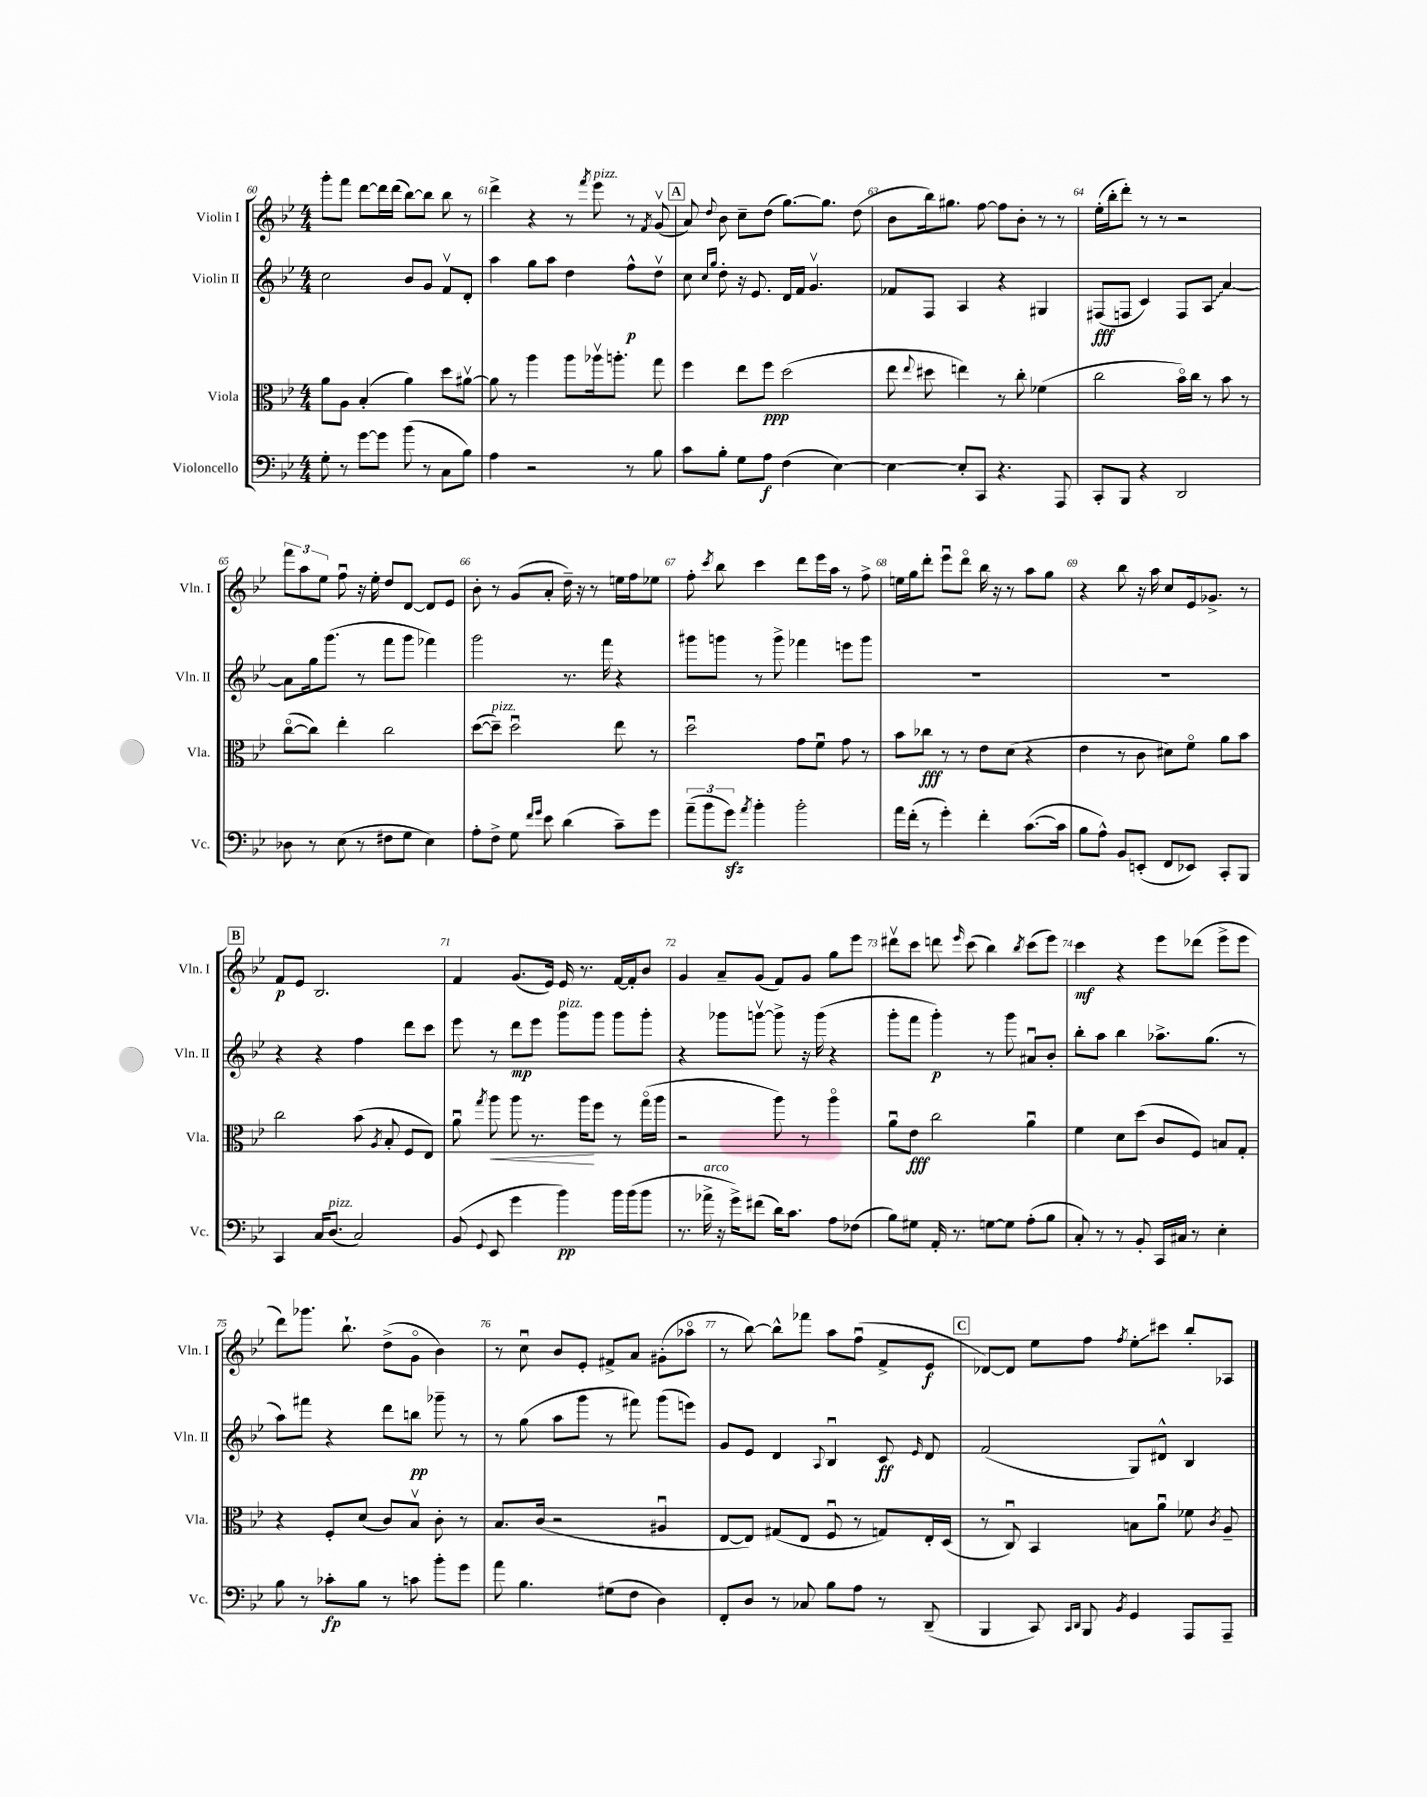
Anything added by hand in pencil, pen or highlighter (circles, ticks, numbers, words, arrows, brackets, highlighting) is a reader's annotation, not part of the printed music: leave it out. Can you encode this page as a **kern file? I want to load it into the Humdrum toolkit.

**kern	**kern	**kern	**kern
*staff4	*staff3	*staff2	*staff1
*clefF4	*clefC3	*clefG2	*clefG2
*k[b-e-]	*k[b-e-]	*k[b-e-]	*k[b-e-]
*M4/4	*M4/4	*M4/4	*M4/4
8G'\	8a\L	2cc\	8ggg'\L
8r	8A\J	.	8fff\J
[8g\L	(4B-'/	.	[8ddd\L
8g\]J	.	.	16ddd\]L
.	.	.	(16ddd\JJ
(8b-\	4a\)	8b-/L	[8bb-\L)
8r	.	8g/J	8bb-\]J
8C\L	8dd\L	8fv/L	8bb-\
8B-\J)	[8a#v\J	8d'/J	8r
=	=	=	=
4A\	8a#\]	4aa\	4ddd^\
.	8r	.	.
2r	4aa\	8gg\L	4r
.	.	8aa\J	.
.	8aa\L	4dd\	8r
.	.	.	8qfff/
.	16aa-v\k	.	8eee-\
.	8.aa'\J	.	.
8r	.	8ff^^\L	8r
.	.	.	8qf/
8B-\	8gg\	8ddv\J	(8gv/
=	=	=	=
8c\L	4ff\	8cc\	8a/)
.	.	16qqcc/LL	.
.	.	16qqgg/JJ	8qqdd/
8B-'\J	.	8dd'\	8b-\
8G\L	8ee-\L	16r	8cc~\L
.	.	8.e-/	.
8A\J	8ff\J	.	(8dd\J
(4F\	(2dd\	16d/LL	[8.gg\L)
.	.	16f/JJ	.
.	.	4.gv/	.
.	.	.	8.gg\]J
[4E-\)	.	.	.
.	.	.	(8dd\
=	=	=	=
4E-\_	8ee-\	8f-/L	8b-\L
.	8qqee-/	.	.
.	8dd#\	8F/J	16bb-\k)
.	.	.	8.gg#\J
8E-'/]L	4ee\)	4A/	.
8CC/J	.	.	[8ff\
4.r	8r	4r	8ff\]L
.	8cc'\	.	8b-'\J
.	(4f-\	4G#/	8r
8AAA/	.	.	8r
=	=	=	=
8CC'/L	2cc\	(8F#/L	(16ee-'\LL
.	.	.	16bb-'\J
8BBB-/J	.	8F/J	8ddd'\J)
4r	.	4c/)	8r
.	.	.	8r
2DD/	16b-o\LL)	8F/L	2r
.	16cc\JJ	.	.
.	8r	8A/J	.
.	8b-\	[4a/	.
.	8r	.	.
=	=	=	=
8D-\	([8cco\L	8a\]L	12fff\L
.	.	.	12aa\
8r	8cc\]J)	16gg\k	.
.	.	.	12ee-\J
.	.	(8.ggg\J	.
(8E-\	4ee-'\	.	8ffu\
8r	.	8r	16r
.	.	.	16ee-'\
8F#\L	2cc\	8fff\L	8dd/L
8G\J	.	8ggg\J	[8d/J
4E-\)	.	4fff-\)	8d/]L
.	.	.	8e-/J
=	=	=	=
8A'\L	([8dd\L	2ggg\	8b-'\
8F^\J	8dd~\]J)	.	8r
8G\	2ddu\	.	(8g/L
16qqf/LL	.	.	.
16qqg/JJ	.	.	.
8e-\	.	.	8a'/J
(4d\	.	8.r	16dd~\)
.	.	.	16r
.	.	.	8r
.	.	16fff\	.
8c~\L)	8ee-\	4r	16ee\LL
.	.	.	16ff\J
8g\J	8r	.	8ee-\J
=	=	=	=
(12a~\L	2ddu\	8ggg#\L	8ff'\
12b-\	.	.	.
.	.	.	8qccc/
.	.	8ggg\J	8bb-\
12g\J)	.	.	.
8qa/	.	.	.
4b-'\	.	8r	4ccc\
.	.	8ggg^\	.
2b-'\	8g\L	4fff-\	8ddd\L
.	8fu\J	.	16eee-\L
.	.	.	16aa\JJ
.	8g\	8eee\L	8r
.	8r	8ggg\J	8ff^\
=	=	=	=
16a\LL	8b-\L	1r	16ee\LL
(16f'\JJ	.	.	16gg\J
8r	8cc-\J	.	8ddd'\J
4g'\)	8r	.	8eee-u\L
.	8r	.	8dddo\J
4f'\	8e-\L	.	16bb-\
.	.	.	16r
.	(8d\J	.	8r
([8.c\L	4r	.	8aa\L
.	.	.	8gg\J
16c\]Jk	.	.	.
=	=	=	=
8B-\L	4e-\	1r	4r
8A^^\J)	.	.	.
8BB-/L	8r	.	8bb-\
(8EE'/J	8c\	.	16r
.	.	.	16aa\
8FF/L	8d#\L)	.	8cc/L
8EE-/J)	8fo\J	.	16e-/k
.	.	.	8.g-^/J
8CC'/L	8a\L	.	.
8BBB-/J	8b-\J	.	8r
=	=	=	=
4CC/	2cc\	4r	8f/L
.	.	.	8e-/J
16C/LK	.	4r	2.B-/
(8.D/J	.	.	.
2C/)	(8b-\	4ff\	.
.	8qA/	.	.
.	8B-'/	.	.
.	8F/L	8ddd\L	.
.	8E-/J)	8ccc\J	.
=	=	=	=
(8BB-/	8au\	8eee-\	4f/
8qqGG/	8qgg/	.	.
8EE-/	8aa\	8r	.
4g\	8aa\	8ddd\L	(8.g/L
.	8.r	8eee-\J	.
.	.	.	16e-/Jk)
4b-\)	.	8ggg\L	16e-/
.	16aa\LK	.	8.r
.	8ff\J	8ggg\J	.
16b-\LL	8r	8ggg\L	[16f/LL
(16b-\J	.	.	16f'/]J
8b-\J	(16ggo\LL	8ggg'\J	8b-/J
.	16aa\JJ	.	.
=	=	=	=
8.r	2r	4r	4g/
16a-^\	.	.	.
16r	.	8ggg-\L	8a~/L
16g^\LK)	.	.	.
(8f#\J	.	[8gggv\J	(8g/J
16d\LK)	8aa\)	8ggg^\]	8f/L)
8.c\J	.	.	.
.	8r	16r	8g/J
.	.	(16ggg\	.
8A\L	4aao\	4r	8gg\L
(8F-\J	.	.	8eee-\J
=	=	=	=
8B-\L)	8au\L	8ggg'\L	8ddd#v\L
8G#\J	8e-\J	8fff\J	8ccc\J
16AA'/	2cc\	4ggg'\)	8ddd\
8.r	.	.	.
.	.	.	16qqeee-/
.	.	.	(8ccc\
[8G\L	.	8r	4bb-\)
8G\]J	.	8ggg\	.
.	.	.	8qbb-/
(8A'\L	4au\	8a#u/L	(8ccc\L
8B-\J	.	8b-'/J	8eee-\J)
=	=	=	=
8C'/)	4f\	8bb-'\L	4ccc\
8r	.	8aa\J	.
8r	8d\L	4bb-\	4r
8BB-'/	(8dd\J	.	.
16CC/LL	8c/L	8.aa-^\L	8eee-\L
16C#/JJ	.	.	.
8r	8F/J)	.	(8ddd-\J
.	.	(8.gg\J	.
4E-'\	8B/L	.	8eee-^\L
.	8G'/J	8r	8eee-\J
=	=	=	=
8B-\	4r	8aa\L)	8ddd\L)
8r	.	8fff#\J	8.ggg-\J
8c-'\L	8F'/L	4r	.
.	.	.	8.bb-`\
8B-\J	(8d/J	.	.
8r	8c/L)	8ddd\L	(8dd^\L
8c\	8B-v/J	8bb\J	8go\J
8b-'\L	8c'\	8ggg-~\	4b-\)
8g\J	8r	8r	.
=	=	=	=
8a\	8.B-/L	8r	8r
4.B-\	.	(8gg\	8ccu\
.	(16c/Jk	.	.
.	2r	8aa\L	8b-/L
.	.	8ggg\J	8e-'/J
(8G#\L	.	8r	8f#^/L
8F\J	.	8fff#\)	8a/J
4D\)	4A#u/	(8ggg\L	(8g#'\L
.	.	8eee\J)	8aa-o\J
=	=	=	=
8FF'/L	[8E-/L	8g/L	8r
8D/J	8E-/]J)	8e-/J	[8bb-\)
8r	(8G#/L	4d/	8bb-^^\]L
8C-/	8E-/J	.	8fff-\J
.	.	8qqA/	.
8B-\L	8Fu/	4B-u/	8aa\L
8A\J	8r	.	(8ffu\J
8r	8G/L)	8c/	8f^/L
.	.	16qqe-/	.
(8DD~/	16E-'/L	8d/	8e-/J
.	(16D/JJ	.	.
=	=	=	=
4BBB-/	8r	(2f/	[8d-/L)
.	8Cu/)	.	8d-/]J
8CC/)	4BB-/	.	8ee-\L
16qqCC/LL	.	.	.
16qqDD/JJ	.	.	.
8BBB-/	.	.	8ff\J
8qBB-/	.	.	8qff/
4GG/	8B\L	8G/L)	8ee-'\L
.	8au\J	8d#^^/J	8ccc#\J
8AAA/L	8f-\	4B-/	8bb-'/L
.	8qc/	.	.
8AAA~/J	8A~/	.	8A-/J
==	==	==	==
*-	*-	*-	*-
